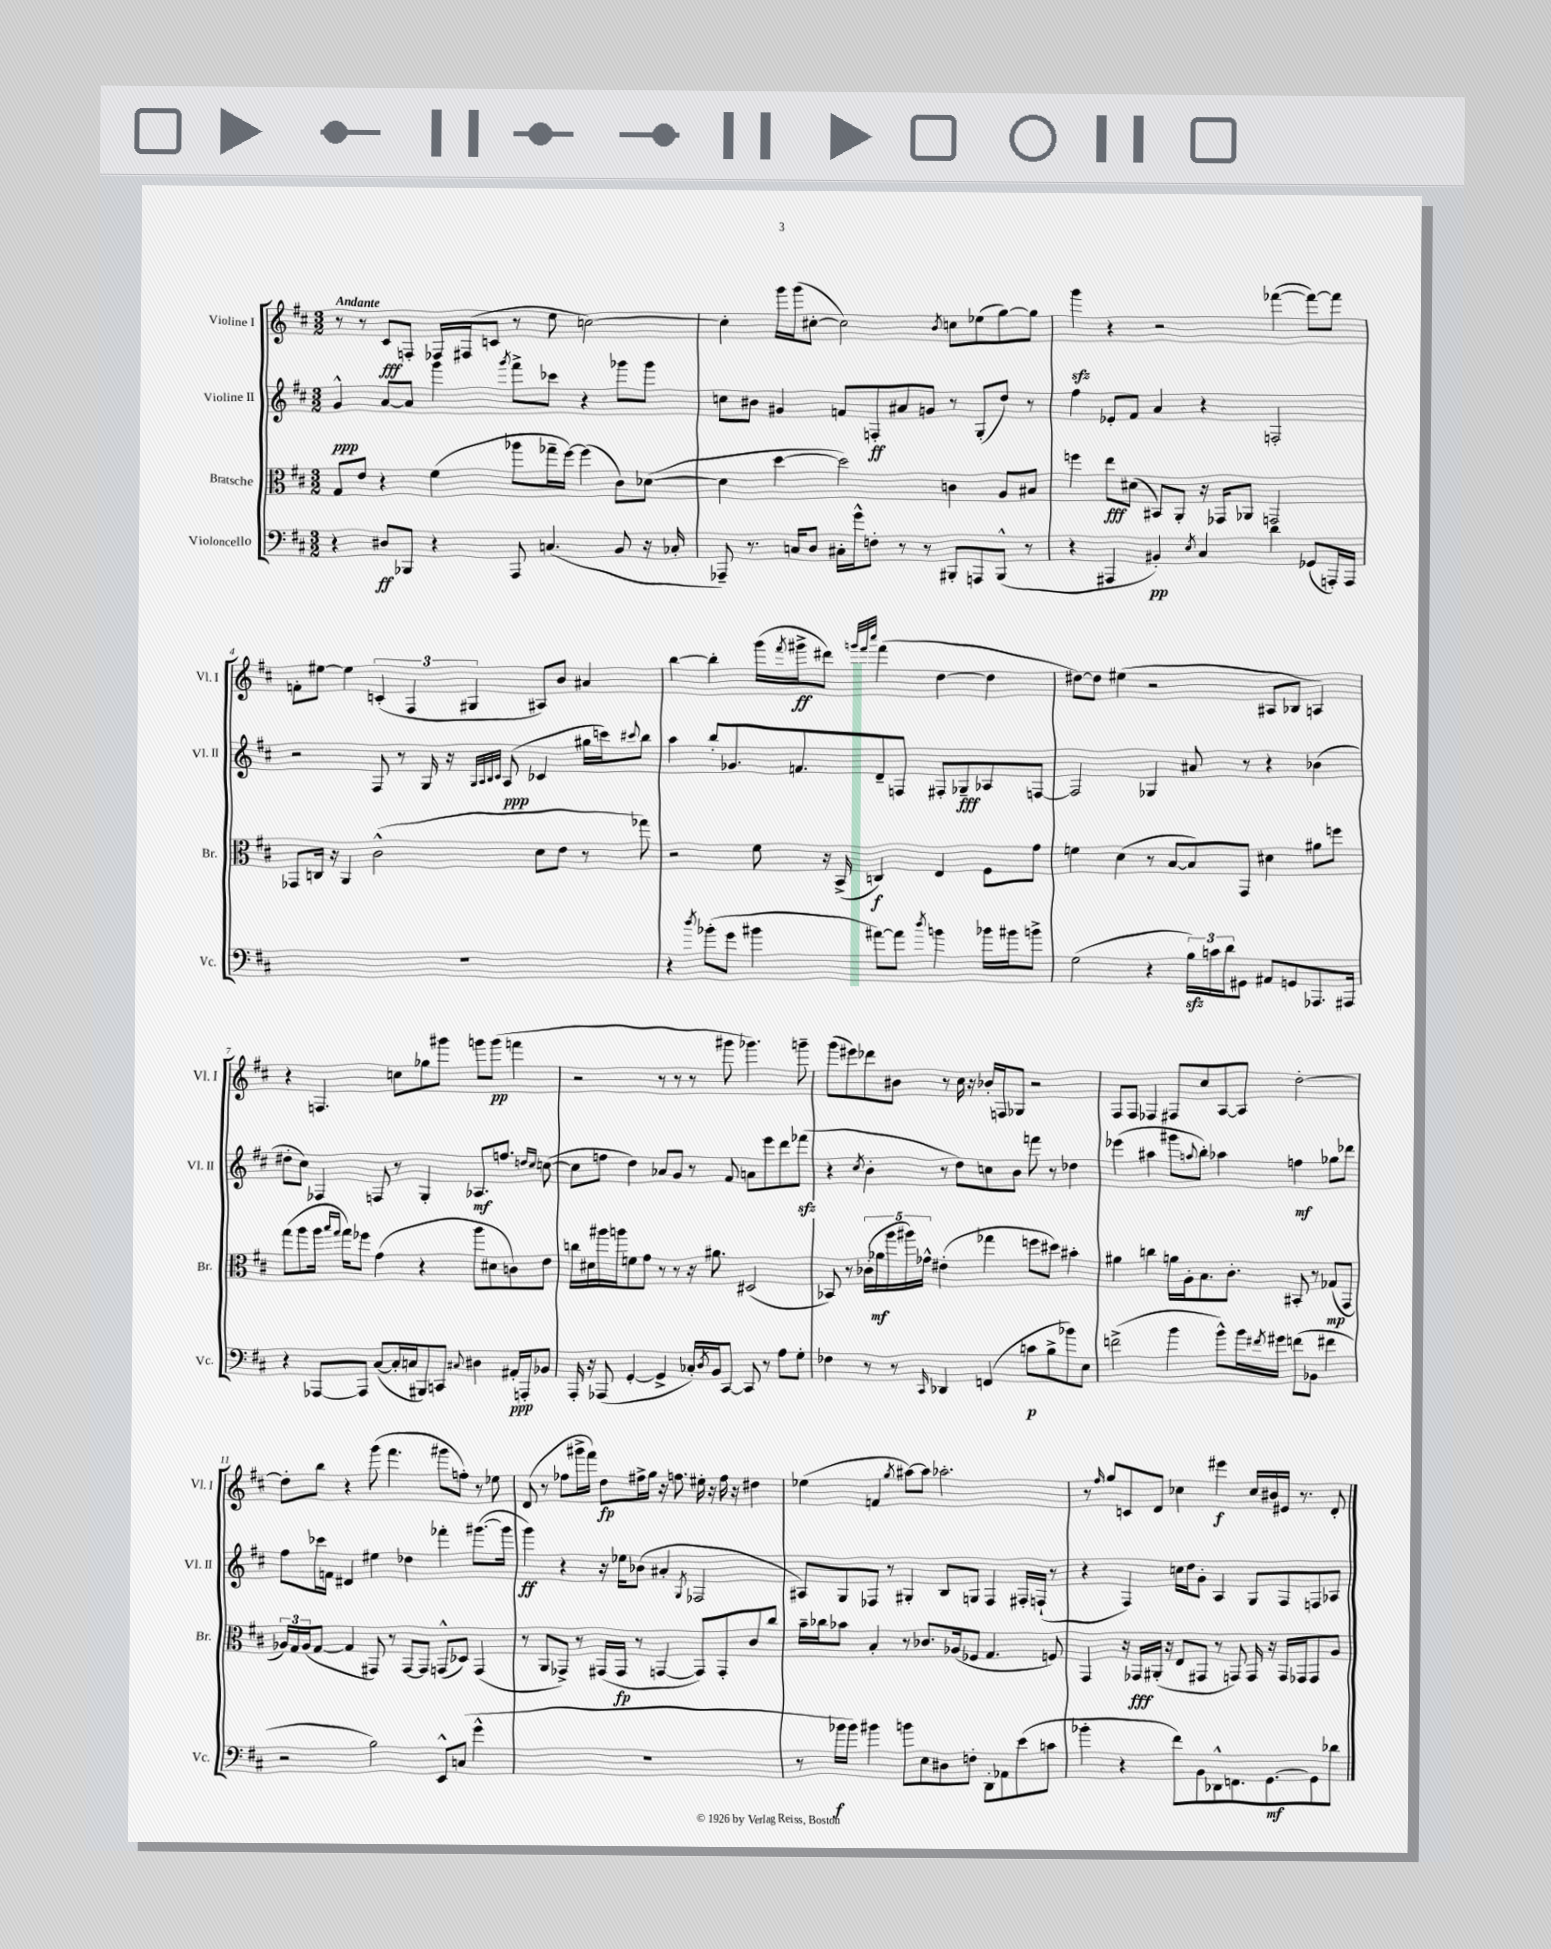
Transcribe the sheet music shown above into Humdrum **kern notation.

**kern	**dynam	**kern	**dynam	**kern	**dynam	**kern	**dynam
*part4	*part4	*part3	*part3	*part2	*part2	*part1	*part1
*staff4	*staff4	*staff3	*staff3	*staff2	*staff2	*staff1	*staff1
*I"Violoncello	*	*I"Bratsche	*	*I"Violine II	*	*I"Violine I	*
*I'Vc.	*	*I'Br.	*	*I'Vl. II	*	*I'Vl. I	*
*clefF4	*	*clefC3	*	*clefG2	*	*clefG2	*
*k[f#c#]	*	*k[f#c#]	*	*k[f#c#]	*	*k[f#c#]	*
*M3/2	*	*M3/2	*	*M3/2	*	*M3/2	*
=1	=1	=1	=1	=1	=1	=1	=1
!	!	!	!	!	!	!LO:TX:a:B:t=Andante	!
4r	.	8G/L	.	4g^^/	ppp	8r	.
.	.	8e/J	.	.	.	8r	.
8D#X/L	ff	4r	.	[8a/L	.	8c#/L	fff
8BBB-X/J	.	.	.	8a/J]	.	8Fn'/J	.
4r	.	(4f#\	.	4ggg\	.	16F-X/LL	.
.	.	.	.	.	.	(16F#X/J	.
.	.	.	.	.	.	8cn/J	.
.	.	.	.	8qggg/	.	.	.
8AAA/	.	8aa-X\L	.	8fff#^\L	.	8r	.
(4.Cn/	.	16gg-X~\L	.	8ccc-X\J	.	8ee\	.
.	.	[16ff#\JJ)	.	.	.	.	.
.	.	(4ff#\]	.	4r	.	[2ccn\)	.
8BB/	.	8c#\L)	.	8ggg-X\L	.	.	.
16r	.	([8d-X\J	.	8ggg-\J	.	.	.
16C-X'/	.	.	.	.	.	.	.
=2	=2	=2	=2	=2	=2	=2	=2
8AAA-X~/)	.	4d-\]	.	8ccn\L	.	4cc'\]	.
8.r	.	.	.	8b#X\J	.	.	.
.	.	[4dd\	.	4g#X/	.	16ggg\LL	.
16Cn/KL	.	.	.	.	.	(16ggg\J	.
8D/J	.	.	.	.	.	[8cc#X'\J	.
16C#X'\LL	.	2dd\])	.	8fn/L	.	2cc#\])	.
16g^^\J	.	.	.	.	.	.	.
8Fn'\J	.	.	.	8Fn'/	ff	.	.
8r	.	.	.	8a#X/	.	.	.
8r	.	.	.	8gn/J	.	.	.
.	.	.	.	.	.	8qb/	.
8BBB#X'/L	.	4cn\	.	8r	.	8ccn\L	.
8AAAn/	.	.	.	(8G'/L	.	(8ee-X\	.
(8BBB#^^/J	.	8A/L	.	8dd/J)	.	[8gg\)	.
8r	.	8B#X/J	.	8r	.	8gg\J]	.
=3	=3	=3	=3	=3	=3	=3	=3
4r	.	4ffn\	.	4ff#\	.	4gggzz\	.
4AAA#X/	.	8ee\L	fff	8e-X'/L	.	4r	.
.	.	(8d#X\J	.	8f#/J	.	.	.
4BB#X'/)	pp	8BB#X/L)	.	4a/	.	2r	.
.	.	8AA'/J	.	.	.	.	.
8qE/	.	.	.	.	.	.	.
4C#/	.	16r	.	4r	.	.	.
.	.	16GG-X/KL	.	.	.	.	.
.	.	8AA-X/J	.	.	.	.	.
4d\	.	2GGn/	.	2Fn'/	.	([4fff-X\	.
(8GG-X/L	.	.	.	.	.	8fff-\L_)	.
16AAAn'/L)	.	.	.	.	.	8fff-\J]	.
16AAA/JJ	.	.	.	.	.	.	.
!!LO:LB:g=z
=4	=4	=4	=4	=4	=4	=4	=4
1.r	.	8GG-X/L	.	2r	.	8fn'\L	.
.	.	16Cn/Jk	.	.	.	[8ee#X\J	.
.	.	16r	.	.	.	.	.
.	.	4AA/	.	.	.	4ee#\]	.
.	.	(2c#^^\	.	8F#/	.	(6cn'/	.
.	.	.	.	8r	.	.	.
.	.	.	.	.	.	6F#/	.
.	.	.	.	16G/	.	.	.
.	.	.	.	16r	.	.	.
.	.	.	.	.	.	6G#X/	.
.	.	.	.	32qqG/LLL	.	.	.
.	.	.	.	32qqA/	.	.	.
.	.	.	.	32qqB/	.	.	.
.	.	.	.	32qqc#/JJJ	.	.	.
.	.	.	.	(8A/	ppp	.	.
.	.	8d\L	.	4c-X/	.	8A#X/L)	.
.	.	8e\J	.	.	.	8b/J	.
.	.	8r	.	16gg#X\LL	.	4a#X/	.
.	.	.	.	16cccn\J)	.	.	.
.	.	.	.	8qqccc#X/	.	.	.
.	.	8gg-X\)	.	8bb\J	.	.	.
=5	=5	=5	=5	=5	=5	=5	=5
4r	.	2r	.	4aa\	.	[4bb\	.
8qdd/	.	.	.	.	.	.	.
(8b-X'\L	.	.	.	8bb'/L	.	4bb'\]	.
8g\J	.	.	.	8.g-X/	.	.	.
4b#X\	.	8f#\	.	.	.	(16ggg\LL	.
.	.	.	.	.	.	8qfff#/	.
.	.	.	.	8.fn/	.	16ggg#X^\J	ff
.	.	16r	.	.	.	8ddd#X\J)	.
.	.	(16BB^/	.	.	.	.	.
.	.	.	.	.	.	32qqgggn/LLL	.
.	.	.	.	.	.	32qqfff#/	.
.	.	.	.	.	.	32qqcccc#/JJJ	.
[8a#X\L)	.	4Cn/)	f	8d~/	.	(4fff#\	.
8a#\J]	.	.	.	8Fn/J	.	.	.
8qdd/	.	.	.	.	.	.	.
4bn\	.	4E/	.	8F#X'/L	.	[4dd\	.
.	.	.	.	8G-X~/	fff	.	.
16b-X\LL	.	8F#\L	.	8A-X/	.	4dd\]	.
16b#X\J	.	.	.	.	.	.	.
8bn^\J	.	8g\J	.	[8Fn/J	.	.	.
=6	=6	=6	=6	=6	=6	=6	=6
(2G\	.	4fn\	.	2F/]	.	[8dd#X\L)	.
.	.	.	.	.	.	8dd#\J]	.
.	.	(4d\	.	.	.	(4ee#X\	.
4r	.	8r	.	4G-X/	.	2r	.
.	.	[8B/L	.	.	.	.	.
24Bzz\LL)	.	8B/])	.	8a#X/	.	.	.
24cn\	.	.	.	.	.	.	.
24d\J	.	.	.	.	.	.	.
8GG#X\J	.	8GG/J	.	8r	.	.	.
8AA#X/L	.	4d#X\	.	4r	.	8A#X/L	.
8GGn/	.	.	.	.	.	8B-X/J	.
8.AAA-X/	.	8a#X\L	.	(4b-X\	.	4An/)	.
.	.	8ffn\J	.	.	.	.	.
16AAA#X/Jk	.	.	.	.	.	.	.
!!LO:LB:g=z
=7	=7	=7	=7	=7	=7	=7	=7
4r	.	(8gg\L	.	8dd#X'\L	.	4r	.
.	.	8aa\	.	8cc#\J)	.	.	.
[8AAA-X/L	.	16aa\Jk	.	4F-X/	.	4.Fn/	.
.	.	16qqbb/LL	.	.	.	.	.
.	.	16qqgg/JJ	.	.	.	.	.
.	.	16gg\KL)	.	.	.	.	.
8AAA-/J]	.	8ff-X\J	.	.	.	.	.
([8C#/L	.	(4g\	.	8Fn/	.	.	.
16C#'/L]	.	.	.	8r	.	8ccn\L	.
16Cn/J	.	.	.	.	.	.	.
8BBB#X/)	.	4r	.	4G'/	.	8gg-X\	.
8CCn/J	.	.	.	.	.	8ggg#X\J	.
8qqC#X/	.	.	.	.	.	.	.
4D#X\	.	8aa\L	.	8.A-X/L	mf	8gggn\L	.
.	.	8d#X\	.	.	.	(8ggg\J	pp
.	.	.	.	8.ffn/J	.	.	.
16AA#X'/LL	ppp	8cn\)	.	.	.	4fffn\	.
16AAAn'/J	.	.	.	.	.	.	.
.	.	.	.	16qqddn/LL	.	.	.
.	.	.	.	16qqcc#/JJ	.	.	.
8BB-X/J	.	8e\J	.	([8ccn\	.	.	.
=8	=8	=8	=8	=8	=8	=8	=8
16AAA'/	.	16ccn\LL	.	8cc\L]	.	2r	.
16r	.	16d#X\	.	.	.	.	.
(8AAA-X/	.	16aa#X\	.	8ffn\J	.	.	.
.	.	16aan\J	.	.	.	.	.
[4GG'/	.	8fn\	.	4dd\)	.	.	.
.	.	8g\J	.	.	.	.	.
4GG^/]	.	8r	.	8a-X/L	.	8r	.
.	.	8r	.	8g/J	.	8r	.
16C-X'/LL)	.	16r	.	8r	.	8r	.
8qD/	.	.	.	.	.	.	.
16BB/J	.	8.a#X\	.	.	.	.	.
[8CC#/J	.	.	.	8f#/	.	8ggg#X\	.
8CC#/]	.	(2D#X/	.	8an\L	.	4.ggg-X\)	.
8r	.	.	.	8eee\	.	.	.
8A\L	.	.	.	8ddd\	.	.	.
8G'\J	.	.	.	(8fff-Xzz\J	.	8gggn~\	.
=9	=9	=9	=9	=9	=9	=9	=9
4F-X\	.	8BB-X/)	.	4r	.	(8ggg\L	.
.	.	8r	.	.	.	8eee#X\)	.
.	.	.	.	8qcc#/	.	.	.
8r	.	(20c-X'\LL	.	4b'\	.	8ddd-X\	.
.	.	20a-X\	mf	.	.	.	.
.	.	20aa\	.	.	.	.	.
8r	.	.	.	.	.	8b#X\J	.
.	.	20aa#X\)	.	.	.	.	.
.	.	20g-X^^\JJ	.	.	.	.	.
16qqCC#/	.	.	.	.	.	.	.
4DD-X/	.	(4e#X'\	.	8r	.	8r	.
.	.	.	.	8dd\L)	.	16cc#\	.
.	.	.	.	.	.	16r	.
(4FFn/	.	4gg-X\	.	8ccn\	.	16b-X'/LL	.
.	.	.	.	.	.	16Fn/J	.
.	.	.	.	8b\J	.	8G-X/J	.
8cn\L	p	8ffn\L	.	8fffn\	.	2r	.
8B^\	.	8dd#X\J)	.	8r	.	.	.
8b-X\)	.	4b#X'\	.	4dd-X\	.	.	.
8E\J	.	.	.	.	.	.	.
=10	=10	=10	=10	=10	=10	=10	=10
(2fn^\	.	4a#X\	.	(4eee-X\	.	8F#/L	.
.	.	.	.	.	.	8F#/J	.
.	.	4ccn\	.	4aa#X\	.	4F-X/	.
4b\	.	16an\LL	.	8ggg#X\L	.	8F#X/L	.
.	.	16A'\J	.	.	.	.	.
.	.	.	.	8qqaan/	.	.	.
.	.	8.B\	.	8bb'\J)	.	8cc#/	.
8b^^\L)	.	.	.	4aa-X\	.	[8A/	.
.	.	8.c#'\J	.	.	.	.	.
16b\L	.	.	.	.	.	8A/J]	.
8qf#X/	.	.	.	.	.	.	.
16g#X\JJ	.	.	.	.	.	.	.
(8fn\L	.	8BB#X'/	.	4ffn\	mf	[2dd'\	.
8BB-X\J	.	8r	.	.	.	.	.
4f#X\	.	(8G-X/L	mp	8gg-X\L	.	.	.
.	.	8GG/J	.	8ddd-X\J	.	.	.
!!LO:LB:g=z
=11	=11	=11	=11	=11	=11	=11	=11
2r	.	24A-X/LL)	.	8ff#\L	.	8dd'\L]	.
.	.	24G/	.	.	.	.	.
.	.	(24A-/J	.	.	.	.	.
.	.	[8G/J	.	16ccc-X\L	.	8bb\J	.
.	.	.	.	16fn\JJ	.	.	.
.	.	4G/]	.	4d#X/	.	4r	.
2B\)	.	8GG#X/)	.	4ee#X\	.	(8ggg\	.
.	.	8r	.	.	.	4.fff#\	.
.	.	[8GG#/L	.	4dd-X\	.	.	.
.	.	8GG#/J]	.	.	.	.	.
8EE^^/L	.	(8GGn^^/L	.	4fff-X'\	.	8ggg#X\L	.
(8Cn/J	.	8D-X/J)	.	.	.	8ffn'\J)	.
4g^^\	.	(4GG/	.	([8.ggg#X\L	.	8r	.
.	.	.	.	.	.	8ee-X\	.
.	.	.	.	16ggg#\Jk]	.	.	.
=12	=12	=12	=12	=12	=12	=12	=12
1.r	.	8r	.	4ggg\)	ff	(8d/	.
.	.	8AA/L	.	.	.	8r	.
.	.	8GG-X^/J)	.	4r	.	8ff-X\L	.
.	.	8r	.	.	.	16ggg#X^\L	.
.	.	.	.	.	.	16fff#\JJ)	.
.	.	(16GG#X/LL	.	16r	.	8dd\L	fp
.	.	16GG#/JJ	fp	16ee-X\KL	.	.	.
.	.	8r	.	(8b-X\J	.	16ff#X^\L	.
.	.	.	.	.	.	16gg\JJ	.
.	.	[4GGn/	.	4a#X'/	.	16r	.
.	.	.	.	.	.	8.ffn\	.
.	.	.	.	8qG/	.	.	.
.	.	8GG/L])	.	2F-X/	.	16ee#X'\	.
.	.	.	.	.	.	16r	.
.	.	8GG'/	.	.	.	16ff\	.
.	.	.	.	.	.	16r	.
.	.	8c#/	.	.	.	4dd#X\	.
.	.	8cc#/J	.	.	.	.	.
=13	=13	=13	=13	=13	=13	=13	=13
8r	.	16b~\LL	.	8A#X/L)	.	(4ee-X\	.
.	.	16cc-X\J	.	.	.	.	.
16b-X\LL	f	8b-X\J	.	8G/	.	.	.
16b-\JJ)	.	.	.	.	.	.	.
4b#X\	.	4B'/	.	8F-X/J	.	4fn/	.
.	.	.	.	8r	.	.	.
.	.	.	.	.	.	8qgg/	.
8bn\L	.	8r	.	4G#X'/	.	[8aa#X\L)	.
8E\	.	8.c-X/L	.	.	.	8aa#\J]	.
8D#X\	.	.	.	8B/L	.	2.aa-X'\	.
.	.	(16A-X/k	.	.	.	.	.
8Fn'\J	.	8F-X/J	.	8Gn/J	.	.	.
8DD'\L	.	4.G/	.	4F-/	.	.	.
8AA-X\	.	.	.	.	.	.	.
(8e\	.	.	.	16F#X'/LL	.	.	.
.	.	.	.	(16Fn`/JJ	.	.	.
8cn\J	.	8Fn/)	.	8r	.	.	.
=14	=14	=14	=14	=14	=14	=14	=14
4b-X'\	.	4GG/	.	4r	.	8r	.
.	.	.	.	.	.	16qqff#/	.
.	.	.	.	.	.	8gg/L	.
4r	.	16r	.	4F#/)	.	8cn/	.
.	.	16GG-X/LL	fff	.	.	.	.
.	.	(16AA#X'/JJ	.	.	.	8d/J	.
.	.	16r	.	.	.	.	.
8f#\L)	.	8E/L	.	16ccn\LL	.	4cc-X\	.
.	.	.	.	16dd\J	.	.	.
8BB\	.	8GG#X/J	.	8g'\J	.	.	.
8DD-X^^\	.	8r	.	4A/	.	4eee#X\	f
8.FFn\	.	8GGn/)	.	.	.	.	.
.	.	16GG/	.	8G/L	.	16cc-/LL	.
[8.GG\	mf	16r	.	.	.	16b#X/	.
.	.	16GG/LL	.	8F#/	.	16e#X/JJ	.
.	.	16GG-X/J	.	.	.	8.r	.
8GG\]	.	8GG-/	.	8Fn/	.	.	.
8d-X\J	.	8A/J	.	8A-X/J	.	8d'/	.
==	==	==	==	==	==	==	==
*-	*-	*-	*-	*-	*-	*-	*-
